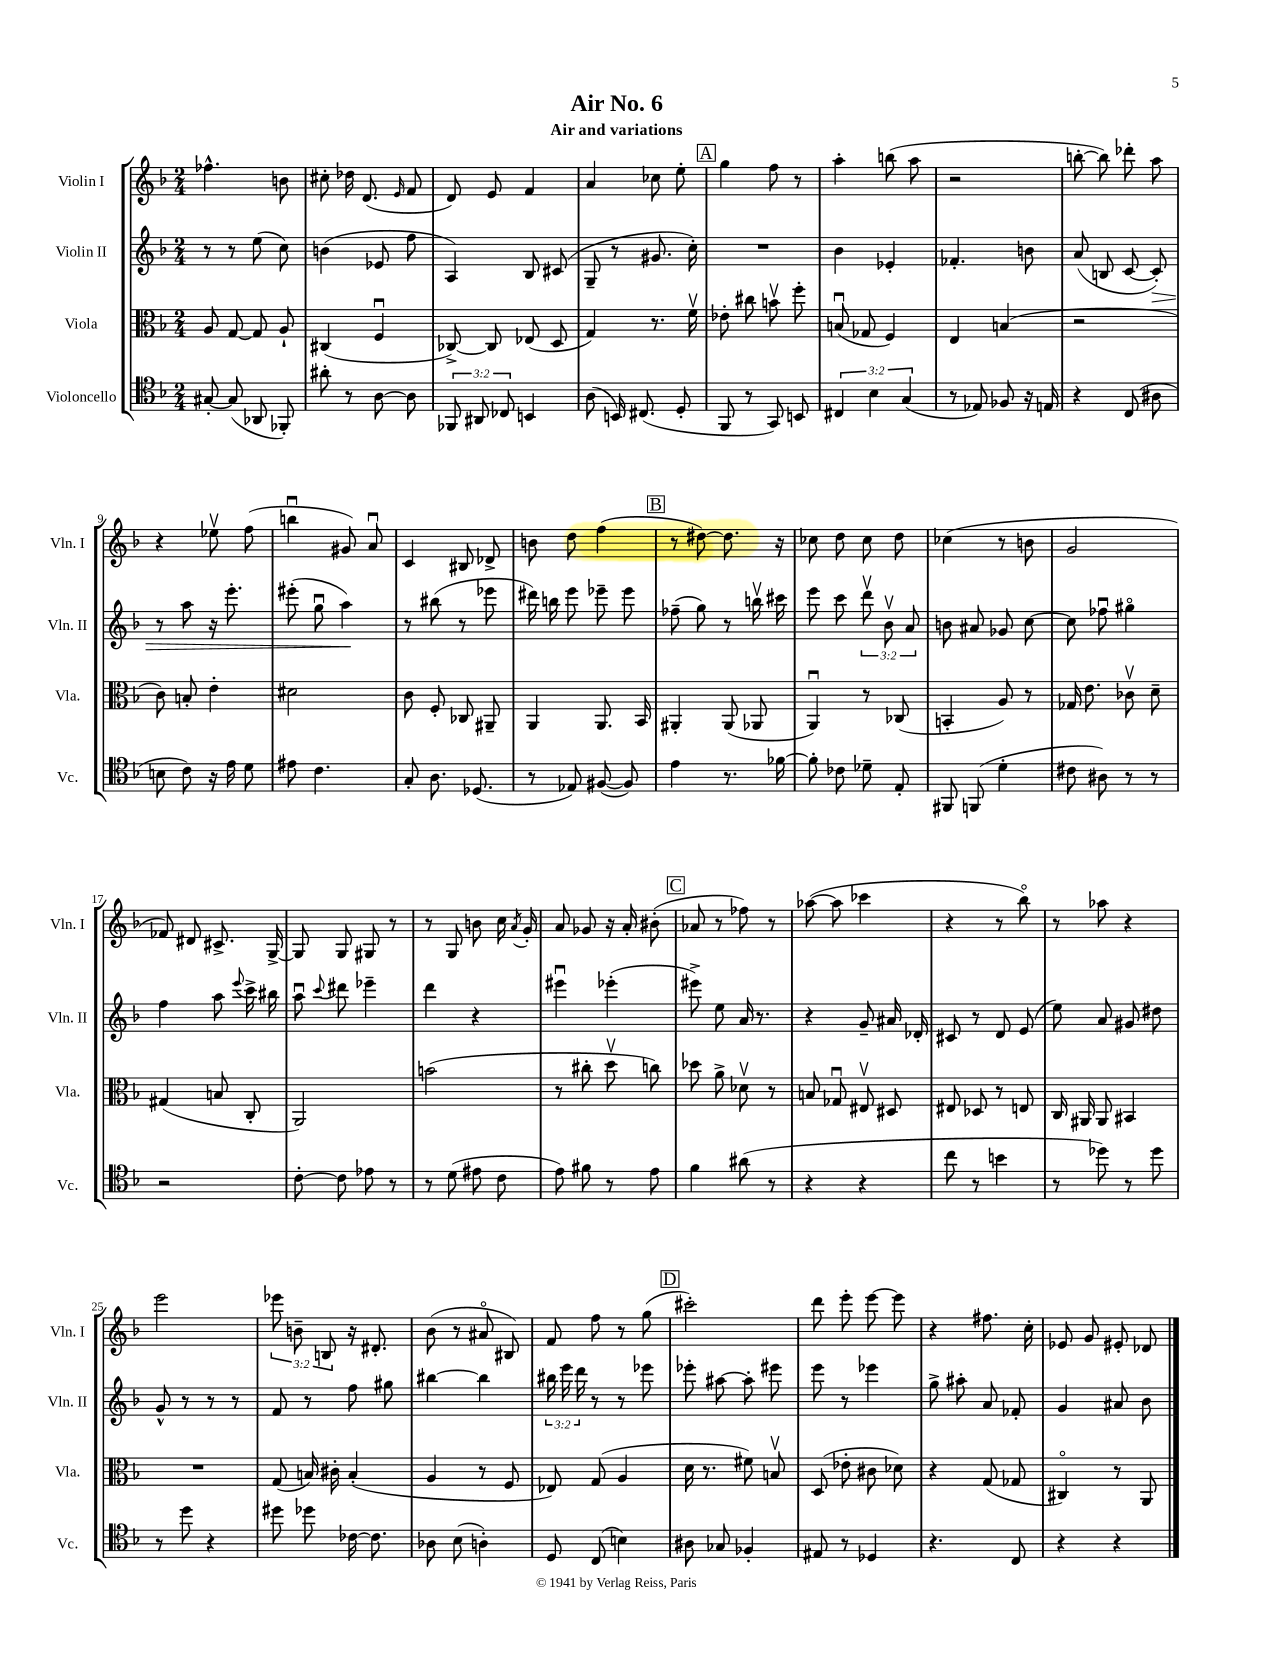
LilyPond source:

\header { title = "Air No. 6" subtitle = "Air and variations" }
<<
\new StaffGroup <<
\new Staff = "s0" \with { instrumentName = "Violin I" shortInstrumentName = "Vln. I" } {
    \clef treble \key f \major \numericTimeSignature \time 2/4 \override Staff.TupletNumber.text = #tuplet-number::calc-fraction-text
    \autoBeamOff fes''4.-^ b'8 |
    cis''8-. des''16 d'8.( \grace { e'16 } f'8 |
    d'8) e'8 f'4 |
    a'4 ces''8 e''8-. |
    \mark \markup { \box "A" } g''4 f''8 r8 |
    a''4-. b''8( a''8 |
    r2 |
    b''8~-. b''8) des'''8-. a''8 |
    r4 ees''8\upbow f''8( |
    b''4\downbow gis'8) a'8\downbow |
    c'4 bis8 des'8-> |
    b'8 d''8 f''4( |
    \mark \markup { \box "B" } r8 dis''8~) dis''8. r16 |
    ces''8 d''8 ces''8 d''8 |
    ces''4( r8 b'8 |
    g'2 |
    fes'8) dis'8 cis'8.-> g16~-> |
    g8 g8 gis8 r8 |
    r8 g8 b'8 c''16 \acciaccatura { a'8 } g'16-. |
    a'8 ges'8 r16 a'16-. bis'8-.( |
    \mark \markup { \box "C" } aes'8 r8 fes''8) r8 |
    aes''8~( aes''8 ces'''4 |
    r4 r8 bes''8\flageolet) |
    r8 aes''8 r4 |
    e'''2 |
    \tuplet 3/2 { ees'''8 b'8-- b8 } r16 dis'8.-. |
    bes'8( r8 ais'8\flageolet bis8) |
    f'8 f''8 r8 g''8( |
    \mark \markup { \box "D" } cis'''2-.) |
    d'''8 e'''8-. e'''8~ e'''8 |
    r4 fis''8. c''16-. |
    ees'8 g'8 eis'8-. des'8 \bar "|." |
}
\new Staff = "s1" \with { instrumentName = "Violin II" shortInstrumentName = "Vln. II" } {
    \clef treble \key f \major \numericTimeSignature \time 2/4 \override Staff.TupletNumber.text = #tuplet-number::calc-fraction-text
    \autoBeamOff r8 r8 e''8( c''8) |
    b'4( ees'8 f''8 |
    a4) bes8 cis'8( |
    g8-- r8 gis'8. c''16-.) |
    \mark \markup { \box "A" } R2 |
    bes'4 ees'4-. |
    fes'4.-. b'8 |
    a'8( b8 c'8~ c'8-.\>) |
    r8 a''8 r16 e'''8.-. |
    eis'''8-.( g''8\downbow a''4\!) |
    r8 bis''8( r8 ees'''8 |
    dis'''16) b''16 e'''8 ees'''8-- ees'''8 |
    \mark \markup { \box "B" } fes''8--( g''8) r8 b''16\upbow cis'''16 |
    e'''8 c'''8 \tuplet 3/2 { d'''8\upbow bes'8\upbow a'8 } |
    b'8 ais'8 ges'8 c''8~ |
    c''8 fes''8\downbow gis''4\flageolet |
    f''4 a''8 \appoggiatura { e'''8 } c'''16-> bis''16 |
    a''8\downbow \appoggiatura { c'''8 } dis'''8 ees'''4-- |
    d'''4 r4 |
    eis'''4\downbow ees'''4-.( |
    \mark \markup { \box "C" } eis'''8->) e''8 a'16 r8. |
    r4 g'8-- ais'16 des'16-. |
    cis'8 r8 d'8 e'8( |
    e''8) a'8 gis'8 dis''8 |
    g'8-^ r8 r8 r8 |
    f'8 r8 f''8 gis''8 |
    bis''4~ bis''4 |
    \tuplet 3/2 { bis''16 e'''16 d'''16 } r8 r8 ees'''8 |
    \mark \markup { \box "D" } ees'''8-. ais''8~ ais''8-. eis'''8 |
    e'''8 r8 ees'''4 |
    g''8-> ais''8-. a'8 fes'8-. |
    g'4 ais'8 bes'8 \bar "|." |
}
\new Staff = "s2" \with { instrumentName = "Viola" shortInstrumentName = "Vla." } {
    \clef alto \key f \major \numericTimeSignature \time 2/4
    \autoBeamOff a8 g8~ g8 a8-! |
    cis4( f4\downbow |
    ces8~->) ces8 ees8( d8 |
    g4) r8. f'16\upbow |
    \mark \markup { \box "A" } ees'8-. cis''8 b'8\upbow f''8-. |
    b8\downbow( ges8 f4) |
    e4 b4( |
    r2 |
    c'8) b8-. e'4-. |
    dis'2 |
    c'8 f8-. ces8 ais,8-- |
    a,4 a,8. bes,16 |
    \mark \markup { \box "B" } ais,4-. ais,8( aes,8 |
    a,4\downbow) r8 ces8( |
    b,4-. a8) r8 |
    ges16 e'8. ces'8\upbow d'8-- |
    gis4( b8 c8-. |
    a,2) |
    b'2( |
    r8 cis''8-. d''8\upbow c''8) |
    \mark \markup { \box "C" } des''8 a'8-> des'8\upbow r8 |
    b8 ges8\downbow eis8\upbow dis8 |
    eis8 des8 r8 e8 |
    c16 ais,16 ais,8 bis,4 |
    R2 |
    g8( b16) cis'16-. b4-.( |
    a4 r8 f8 |
    ees8) g8( a4 |
    \mark \markup { \box "D" } d'16 r8. fis'8) b8\upbow |
    d8( ees'8-. cis'8 des'8) |
    r4 g8( ges8 |
    cis4\flageolet) r8 a,8 \bar "|." |
}
\new Staff = "s3" \with { instrumentName = "Violoncello" shortInstrumentName = "Vc." } {
    \clef tenor \key f \major \numericTimeSignature \time 2/4 \override Staff.TupletNumber.text = #tuplet-number::calc-fraction-text
    \autoBeamOff gis8~-. gis8( aes,8 fes,8-.) |
    ais'8-. r8 a8~ a8 |
    \tuplet 3/2 { fes,8 ais,8 ces8 } b,4 |
    a8( b,16) cis8.( d8-. |
    \mark \markup { \box "A" } f,8 r8 g,8) b,8 |
    \tuplet 3/2 { cis4 bes4 g4( } |
    r8 ees8) fes8 r16 e16 |
    r4 c8( ais8 |
    b8 c'8) r16 e'16 d'8 |
    eis'8 c'4. |
    g8-. a8. des8.( |
    r8 ees8) fis8~( fis8) |
    \mark \markup { \box "B" } e'4 r8. fes'16~ |
    fes'8-. ces'8 des'8-- e8-. |
    fis,8 f,8( d'4-. |
    cis'8 ais8) r8 r8 |
    r2 |
    c'8~-. c'8 ees'8 r8 |
    r8 d'8( eis'8 c'8 |
    e'8) fis'8 r8 e'8 |
    \mark \markup { \box "C" } f'4 ais'8( r8 |
    r4 r4 |
    c''8 r8 b'4 |
    r8 des''8) r8 des''8 |
    r8 d''8 r4 |
    dis''8 des''8 ces'16~ ces'8. |
    aes8 bes8( a4-.) |
    d8 c8( b4) |
    \mark \markup { \box "D" } ais8 ges8 fes4-. |
    eis8 r8 des4 |
    r4. c8 |
    r4 r4 \bar "|." |
}
>>
>>
